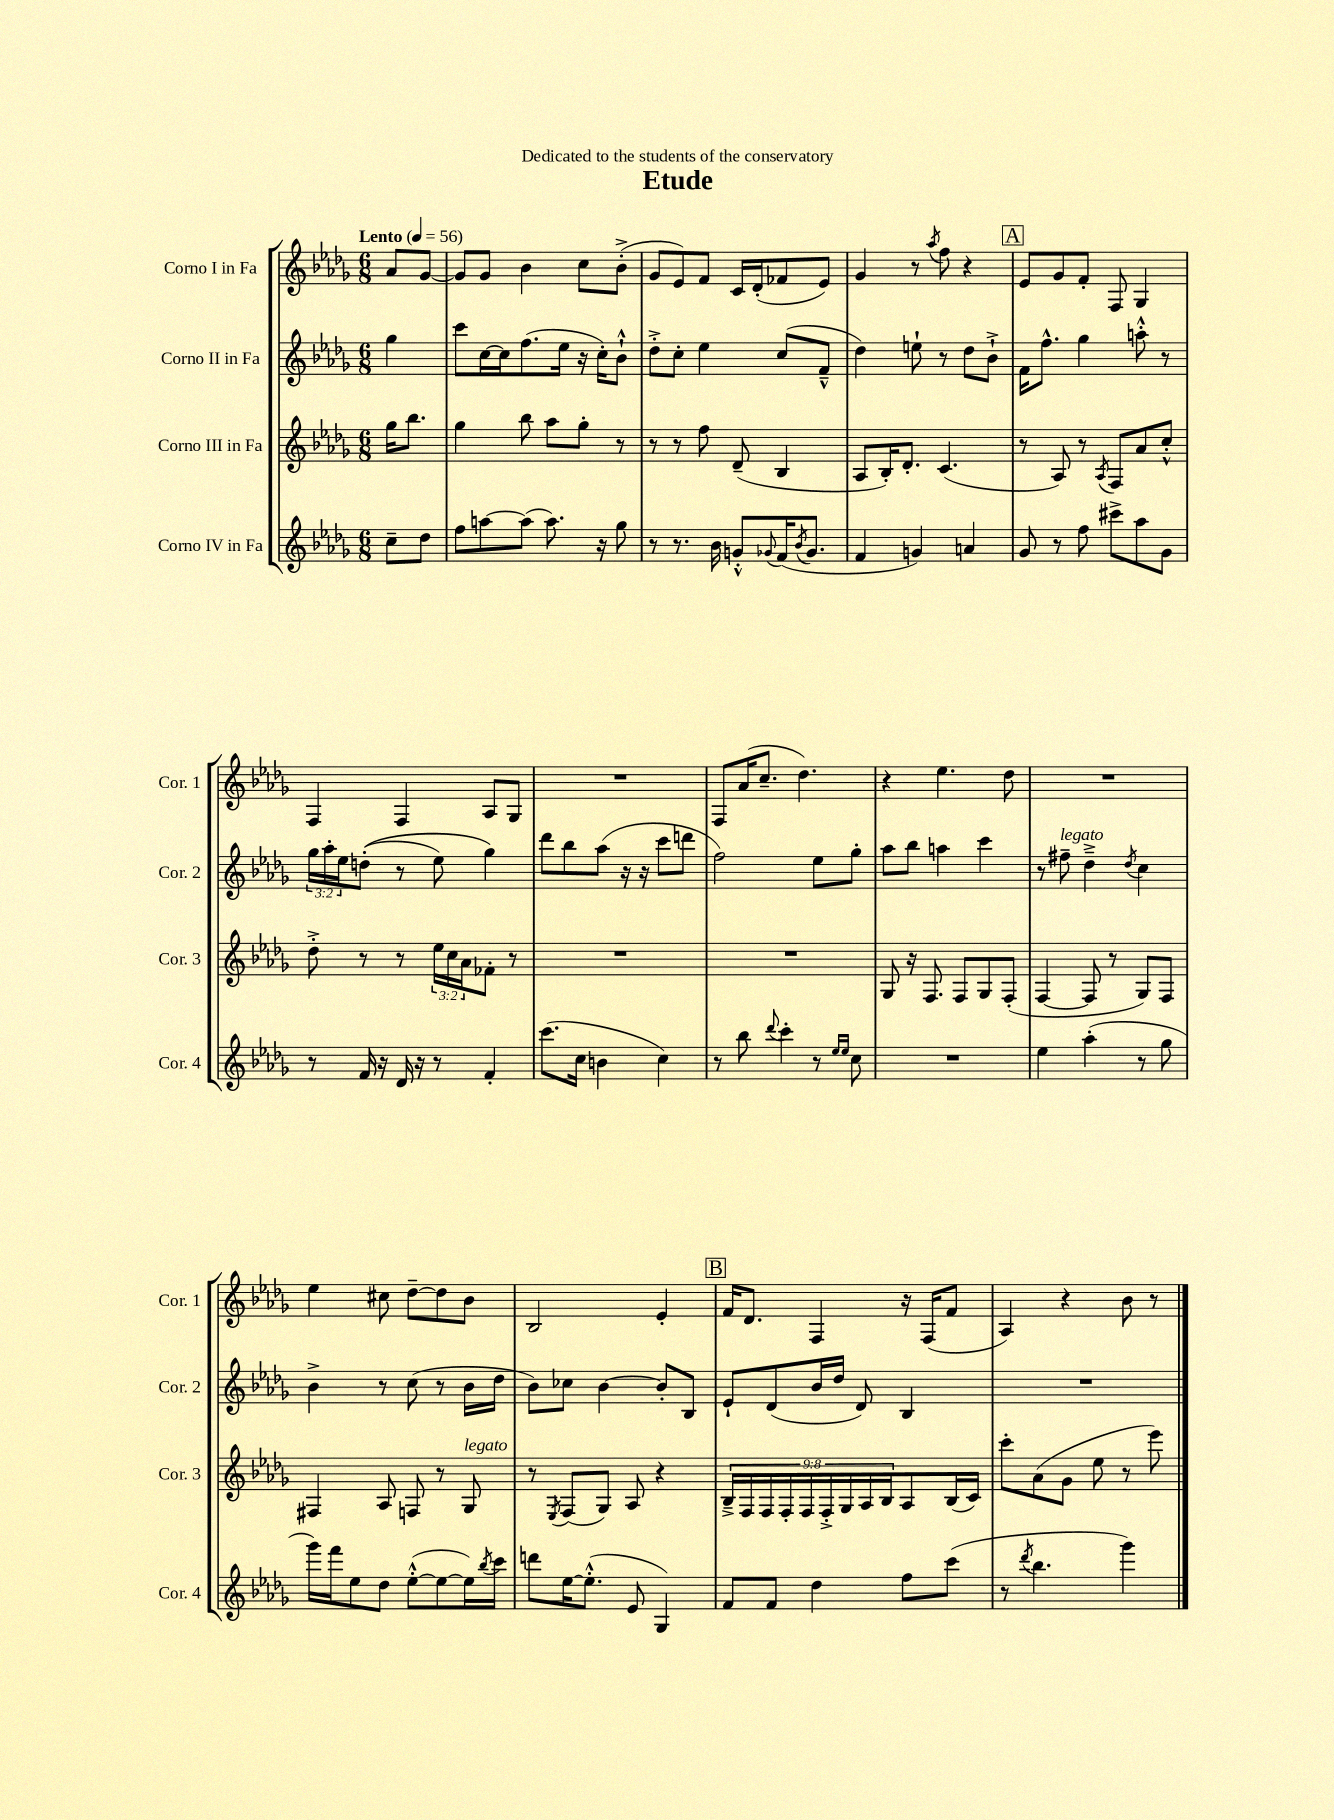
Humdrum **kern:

**kern	**kern	**kern	**kern
*part4	*part3	*part2	*part1
*staff4	*staff3	*staff2	*staff1
*I"Corno IV in Fa	*I"Corno III in Fa	*I"Corno II in Fa	*I"Corno I in Fa
*I'Cor. 4	*I'Cor. 3	*I'Cor. 2	*I'Cor. 1
*clefG2	*clefG2	*clefG2	*clefG2
*k[b-e-a-d-g-]	*k[b-e-a-d-g-]	*k[b-e-a-d-g-]	*k[b-e-a-d-g-]
*M6/8	*M6/8	*M6/8	*M6/8
*MM56	*MM56	*MM56	*MM56
=	=	=	=
!	!	!	!LO:TX:a:B:t=Lento
8cc~\L	16gg-\KL	4gg-\	8a-/L
.	8.bb-\J	.	.
8dd-\J	.	.	[8g-/J
=1	=1	=1	=1
8ff\L	4gg-\	8ccc\L	8g-/L]
[8aan\	.	[16cc\L	8g-/J
.	.	16cc\J]	.
(8aa\J]	8bb-\	(8.ff\	4b-\
8.aa\)	8aa-\L	.	.
.	.	16ee-\Jk	.
.	8gg-'\J	16r	8cc\L
16r	.	16cc'\KL)	.
8gg-\	8r	8b-`^^\J	(8b-'^\J
=2	=2	=2	=2
8r	8r	8dd-'^\L	8g-/L
8.r	8r	8cc'\J	8e-/)
.	8ff\	4ee-\	8f/J
16b-\	.	.	.
8gn'^^/L	(8d-~/	.	16c/LL
.	.	.	(16d-'/J
8qqg-X/	.	.	.
(16f/K	4B-/	(8cc/L	8f-X/
8qb-/	.	.	.
8.g-/J	.	.	.
.	.	8f~^^/J	8e-/J)
=3	=3	=3	=3
4f/	8A-/L	4dd-\)	4g-/
.	16B-'/K)	.	.
.	8.d-'/J	.	.
4gn/)	.	8een`\	8r
.	.	.	8qaa-/
.	(4.c/	8r	8ff\
4an/	.	8dd-\L	4r
.	.	8b-`^\J	.
!!LO:REH:place=s1:t=A
=4	=4	=4	=4
8g-/	8r	16f\KL	8e-/L
.	.	8.ff^^\J	.
8r	8A-/)	.	8g-/
8ff\	8r	4gg-\	8f'/J
.	8qA-/	.	.
8ccc#X^\L	8F/L	.	8F/
8aa-\	8a-/	8aan'^^\	4G-/
8g-\J	8cc'^^/J	8r	.
!!LO:LB:g=z
=5	=5	=5	=5
8r	8dd-'^\	24gg-\LL	4F/
.	.	24aa-'\	.
.	.	24ee-\J	.
16f/	8r	((8ddn'\J	.
16r	.	.	.
16d-/	8r	8r	4F/
16r	.	.	.
8r	24ee-\LL	8ee-\)	.
.	24cc\	.	.
.	24a-\J	.	.
4f'/	8f-X'\J	4gg-\)	8A-/L
.	8r	.	8G-/J
=6	=6	=6	=6
(8.ccc\L	2.r	8ddd-\L	2.r
.	.	8bb-\	.
16cc\Jk	.	.	.
4bn\	.	(8aa-\J	.
.	.	16r	.
.	.	16r	.
4cc\)	.	8ccc\L	.
.	.	8dddn\J	.
=7	=7	=7	=7
8r	2.r	2ff\)	8F/L
8bb-\	.	.	(16a-/K
.	.	.	8.cc~/J
8qqddd-/	.	.	.
4ccc'\	.	.	.
.	.	.	4.dd-\)
8r	.	8ee-\L	.
16qqee-/LL	.	.	.
16qqee-/JJ	.	.	.
8cc\	.	8gg-'\J	.
=8	=8	=8	=8
2.r	8G-/	8aa-\L	4r
.	16r	8bb-\J	.
.	8.F/	.	.
.	.	4aan\	4.ee-\
.	8F/L	.	.
.	8G-/	4ccc\	.
.	(8F'/J	.	8dd-\
=9	=9	=9	=9
4ee-\	[4F/	8r	2.r
!	!	!LO:TX:a:i:t=legato	!
.	.	8ff#X~\	.
(4aa-'\	8F/]	4dd-~^\	.
.	8r	.	.
.	.	8qdd-/	.
8r	8G-/L)	4cc\	.
8gg-\	8F/J	.	.
!!LO:LB:g=z
=10	=10	=10	=10
16ggg-\LL)	4F#X/	4b-^\	4ee-\
16fff\J	.	.	.
8ee-\	.	.	.
8dd-\J	8A-/	8r	8cc#X\
([8ee-'^^\L	8Fn/	(8cc\	[8dd-~\L
8ee-\_	8r	8r	8dd-\]
!	!LO:TX:a:i:t=legato	!	!
16ee-\L])	8G-/	16b-\LL	8b-\J
8qbb-/	.	.	.
16ccc\JJ	.	16dd-\JJ	.
=11	=11	=11	=11
8dddn\L	8r	8b-\L)	2B-/
.	8qE-/	.	.
[16ee-\K	(8F/L	8cc-X\J	.
(8.ee-'^^\J]	.	.	.
.	8G-/J)	[4b-\	.
8e-/	8A-/	.	.
4G-/)	4r	8b-'/L]	4e-'/
.	.	8B-/J	.
!!LO:REH:place=s1:t=B
=12	=12	=12	=12
8f/L	18B-~^/LL	8e-`/L	16f/KL
.	18F/	.	.
.	.	.	8.d-/J
.	18F/	.	.
8f/J	.	(8d-/	.
.	18F'/	.	.
.	18F/	.	.
4dd-\	.	16b-/L	4F/
.	18F'^/	.	.
.	.	16dd-/JJ	.
.	18G-/	.	.
.	.	8d-/)	.
.	18A-/	.	.
.	18B-/J	.	.
8ff\L	8A-/	4B-/	16r
.	.	.	(16F/KL
(8ccc\J	(16B-/L	.	8f/J
.	16c/JJ)	.	.
=13	=13	=13	=13
8r	8ccc'\L	2.r	4A-/)
8qddd-/	.	.	.
4.bb-\	(8a-\	.	.
.	8g-\J	.	4r
.	8ee-\	.	.
4ggg-\)	8r	.	8b-\
.	8eee-\)	.	8r
==	==	==	==
*-	*-	*-	*-
